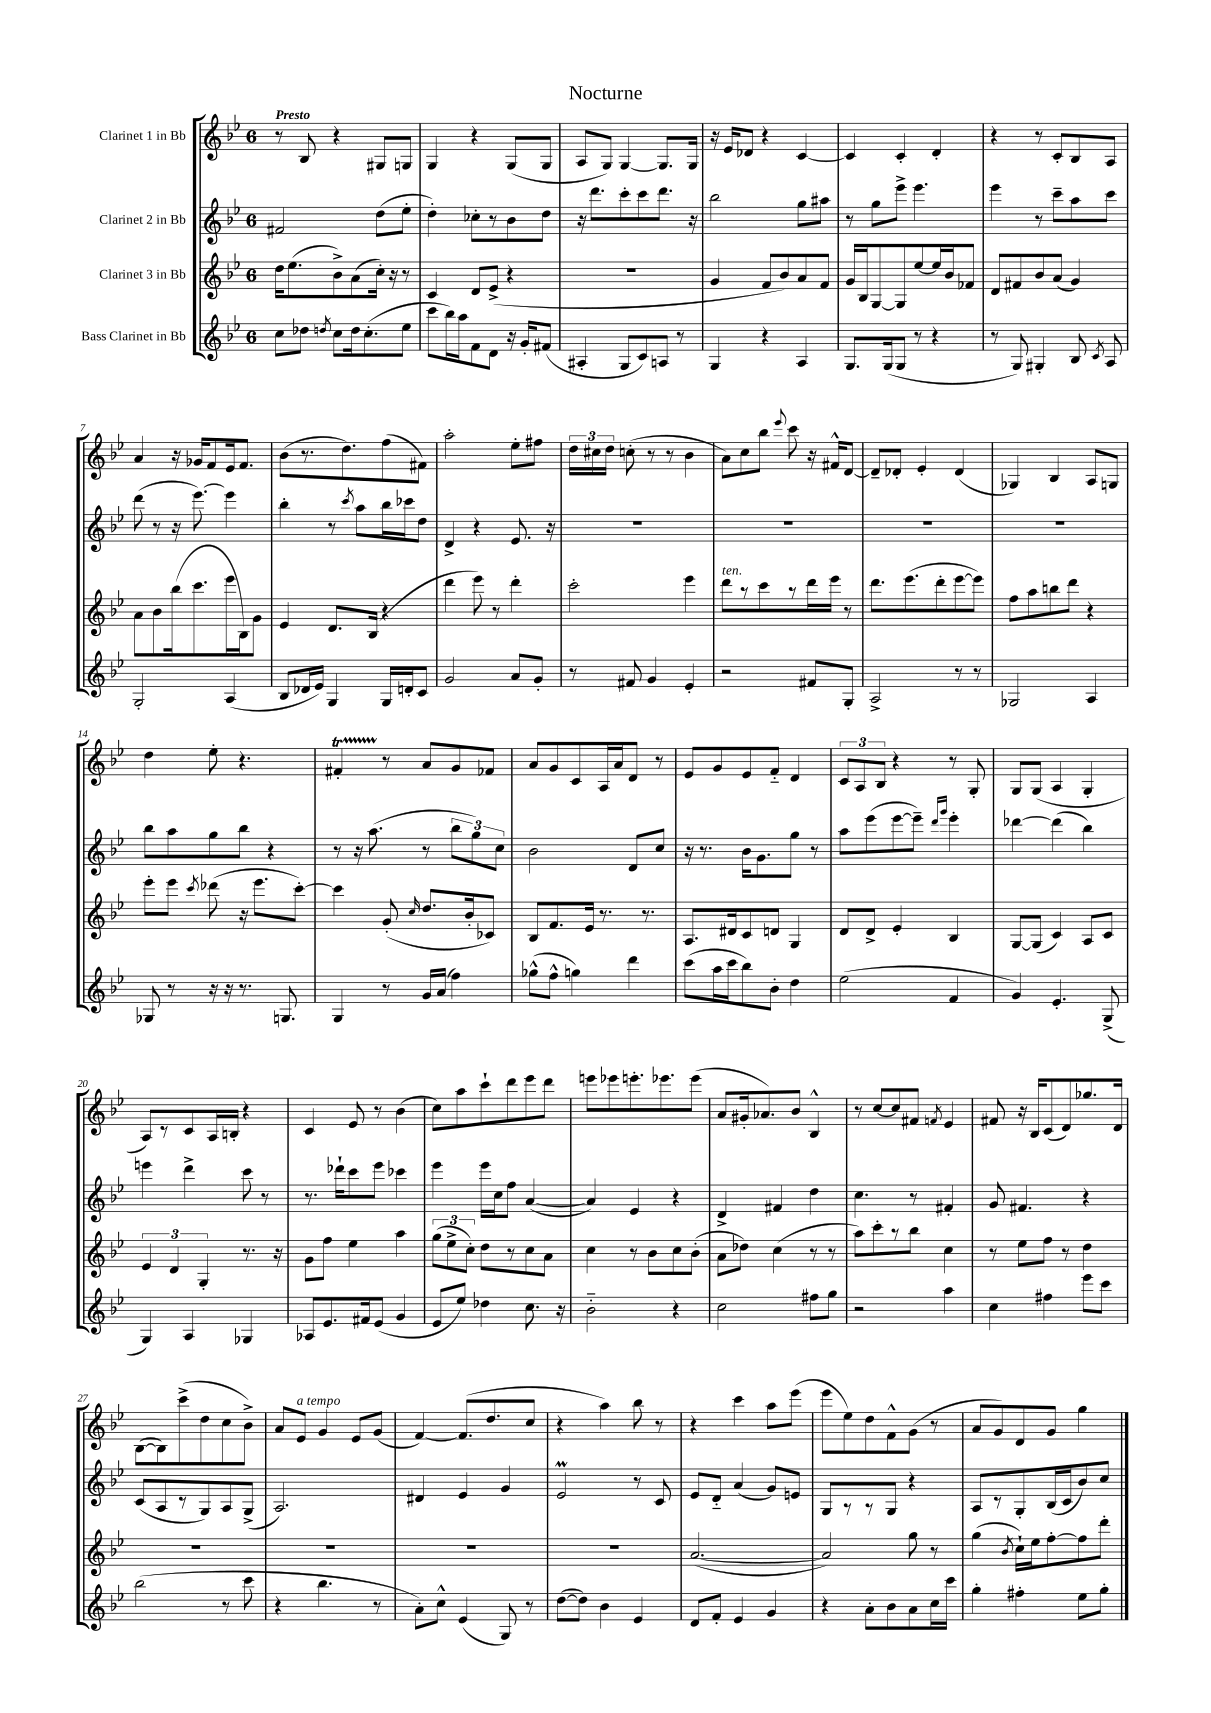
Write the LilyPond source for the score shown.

\header { title = "Nocturne" }
<<
\new StaffGroup <<
\new Staff = "s0" \with { instrumentName = "Clarinet 1 in Bb" } {
    \clef treble \key bes \major \once \override Staff.TimeSignature.style = #'single-digit \time 6/8 \tempo "Presto"
    \autoBeamOff r8 bes8 r4 gis8[ g8] |
    g4 r4 g8[( g8] |
    a8[ g8]) g4~ g8.[ g16] |
    r16 ees'16[ des'8] r4 c'4~ |
    c'4 c'4-. d'4-. |
    r4 r8 c'8[-. bes8 a8] |
    a'4 r16 ges'16[ f'8 ees'16 f'8.] |
    bes'8[( r8. d''8.) f''8( fis'8]) |
    a''2-. ees''8[-. fis''8] |
    \tuplet 3/2 { d''16[ cis''16 d''16] } c''8-.( r8 r8 bes'4 |
    a'8[) c''8 bes''8] \appoggiatura { ees'''8 } c'''8 r16 fis'16[-^ d'8]~ |
    d'8[-- des'8]-. ees'4-. des'4( |
    ges4) bes4 a8[ g8] |
    d''4 ees''8-. r4. |
    fis'4-.\startTrillSpan r8\stopTrillSpan a'8[ g'8 fes'8] |
    a'8[ g'8 c'8 a16 a'16 d'8] r8 |
    ees'8[ g'8 ees'8 f'8]-_ d'4 |
    \tuplet 3/2 { c'8[ a8 bes8] } r4 r8 g8-. |
    g8[ g8]( a4 g4-. |
    a8[) r8 c'8 a16 b16]-. r4 |
    c'4 ees'8 r8 bes'4( |
    c''8[) a''8 c'''8-! d'''8 ees'''8 d'''8] |
    e'''8[ ees'''8 e'''8.-. ees'''8. ees'''8]( |
    a'8[ gis'16-. aes'8.) bes'8] bes4-^ |
    r8 c''8[~ c''8 fis'8] \acciaccatura { f'8 } ees'4 |
    fis'8 r16 bes16[ c'8( d'8) ges''8. d'16] |
    bes8[~( bes8) c'''8->( d''8 c''8 bes'8]->) |
    a'8[ ees'8]^\markup { \italic "a tempo" } g'4 ees'8[ g'8]( |
    f'4~) f'8.[( d''8. c''8] |
    r4 a''4) bes''8 r8 |
    r4 c'''4 a''8[ ees'''8]( |
    ees'''8[ ees''8) d''8 f'8-^ g'8]( r8 |
    a'8[ g'8) d'8 g'8] g''4 \bar "|." |
}
\new Staff = "s1" \with { instrumentName = "Clarinet 2 in Bb" } {
    \clef treble \key bes \major \once \override Staff.TimeSignature.style = #'single-digit \time 6/8
    \autoBeamOff fis'2 d''8[( ees''8]-. |
    d''4-.) ces''8[-. r8 bes'8 d''8] |
    r16 d'''8.[ c'''8-. c'''8 d'''8.] r16 |
    bes''2 g''8[ ais''8] |
    r8 g''8[ ees'''8]-> ees'''4. |
    ees'''4 r8 c'''8[-- a''8 c'''8] |
    d'''8( r8 r16 ees'''8.~) ees'''4 |
    bes''4-. r8 \acciaccatura { c'''8 } a''8[ bes''16 ces'''16 d''8] |
    d'4-> r4 ees'8. r16 |
    R2. |
    R2. |
    R2. |
    R2. |
    bes''8[ a''8 g''8 bes''8] r4 |
    r8 r16 a''8.( r8 \tuplet 3/2 { bes''8[ g''8) c''8] } |
    bes'2 d'8[ c''8] |
    r16 r8. bes'16[ g'8. g''8] r8 |
    a''8[ ees'''8( ees'''8~ ees'''8]--) \grace { d'''16[ g'''16] } ees'''4-. |
    des'''4~ des'''4( bes''4) |
    e'''4 d'''4-> c'''8 r8 |
    r8. des'''16[-! c'''8 ees'''8] ces'''4 |
    ees'''4 ees'''16[ c''16 f''8] a'4~( |
    a'4) ees'4 r4 |
    d'4-> fis'4 d''4 |
    c''4. r8 fis'4-. |
    g'8 fis'4. r4 |
    c'8[( a8 r8 g8) a8 g8]->( |
    a2.) |
    dis'4 ees'4 g'4 |
    ees'2\prall r8 c'8 |
    ees'8[ d'8]-_ a'4( g'8[) e'8] |
    g8[ r8 r8 g8] r4 |
    a8[ r8 g8-. bes16( c'16 bes'8) c''8] \bar "|." |
}
\new Staff = "s2" \with { instrumentName = "Clarinet 3 in Bb" } {
    \clef treble \key bes \major \once \override Staff.TimeSignature.style = #'single-digit \time 6/8
    \autoBeamOff d''16[ ees''8.( bes'8->) a'8( c''16]-.) r16 r8 |
    c'4 d'8[ ees'8]->( r4 |
    R2. |
    g'4 f'8[ bes'8) a'8 f'8] |
    g'16[ bes16 g8~ g8 ees''8~ ees''16 bes'16 fes'8] |
    d'8[ fis'8 bes'8 a'8]( g'4) |
    a'8[ bes'8 bes''16( c'''8. ees'''16 bes16) g'8] |
    ees'4 d'8.[ bes16]( r4 |
    d'''4 ees'''8) r8 d'''4-. |
    c'''2-. ees'''4 |
    d'''8[^\markup { \italic "ten." } r8 c'''8 r8 d'''16 ees'''16] r8 |
    d'''8.[ ees'''8.( d'''8-. ees'''8~ ees'''8]) |
    f''8[ a''8 b''8 d'''8] r4 |
    ees'''8[-. ees'''8] \acciaccatura { c'''8 } des'''8( r16 ees'''8.[ c'''8]~-.) |
    c'''4 g'8-.( \grace { c''16 } d''8.[ bes'16-. ces'8]) |
    bes8[ f'8. ees'16] r8. r8. |
    a8.[ dis'16 c'8 d'8] g4 |
    d'8[ d'8]-> ees'4-. bes4 |
    g8[~ g8]( c'4) a8[ c'8] |
    \tuplet 3/2 { ees'4 d'4 g4-. } r8. r16 |
    g'8[ f''8] ees''4 a''4 |
    \tuplet 3/2 { g''8[( ees''8-> c''8]-.) } d''8[ r8 c''8 a'8] |
    c''4 r8 bes'8[ c''8 bes'8]-.( |
    a'8[ des''8]) c''4( r8 r8 |
    a''8[) c'''8-. r8 bes''8] c''4 |
    r8 ees''8[ f''8] r8 d''4 |
    R2. |
    R2. |
    R2. |
    R2. |
    a'2.~( |
    a'2) g''8 r8 |
    g''4( \acciaccatura { bes'8 } c''16[-!) ees''16 f''8~-. f''8 d'''8]-. \bar "|." |
}
\new Staff = "s3" \with { instrumentName = "Bass Clarinet in Bb" } {
    \clef treble \key bes \major \once \override Staff.TimeSignature.style = #'single-digit \time 6/8
    \autoBeamOff c''8[ des''8] \acciaccatura { d''8 } c''8[ d''16 c''8.-.( ees''8] |
    c'''8[ bes''16) a''16 f'8 d'8] r16 g'16[-. fis'8]( |
    ais4-. g8[ c'8) a8] r8 |
    g4 r4 a4 |
    g8.[ g16( g8] r8 r4 |
    r8 g8) gis4-. bes8 \acciaccatura { c'8 } a8 |
    g2-. a4( |
    bes8[ des'16 ees'16]) g4 g16[ d'16-. c'8] |
    g'2 a'8[ g'8]-. |
    r8 fis'8 g'4 ees'4-. |
    r2 fis'8[ g8]-. |
    a2-> r8 r8 |
    ges2 a4 |
    ges8 r8 r16 r16 r8. g8. |
    g4 r8 g'16[ a'16]( f''4) |
    ges''8[-^( f''8]-^ g''4) d'''4 |
    c'''8[( a''16 c'''16 bes''8) bes'8]-. d''4 |
    ees''2( f'4 |
    g'4) ees'4.-. g8->( |
    g4) a4 ges4 |
    aes8[ ees'8. fis'16 ees'8]( g'4 |
    ees'8[ ees''8]) des''4 c''8. r16 |
    bes'2-_ r4 |
    c''2 fis''8[ g''8] |
    r2 a''4 |
    c''4 fis''4 ees'''8[ c'''8] |
    bes''2( r8 c'''8 |
    r4 bes''4. r8 |
    a'8[-.) c''8]-^ ees'4( g8) r8 |
    d''8[~( d''8]) bes'4 ees'4 |
    d'8[ f'8]-. ees'4 g'4 |
    r4 a'8[-. bes'8 a'8 c''16 c'''16] |
    g''4-. fis''4-. ees''8[ g''8]-. \bar "|." |
}
>>
>>
